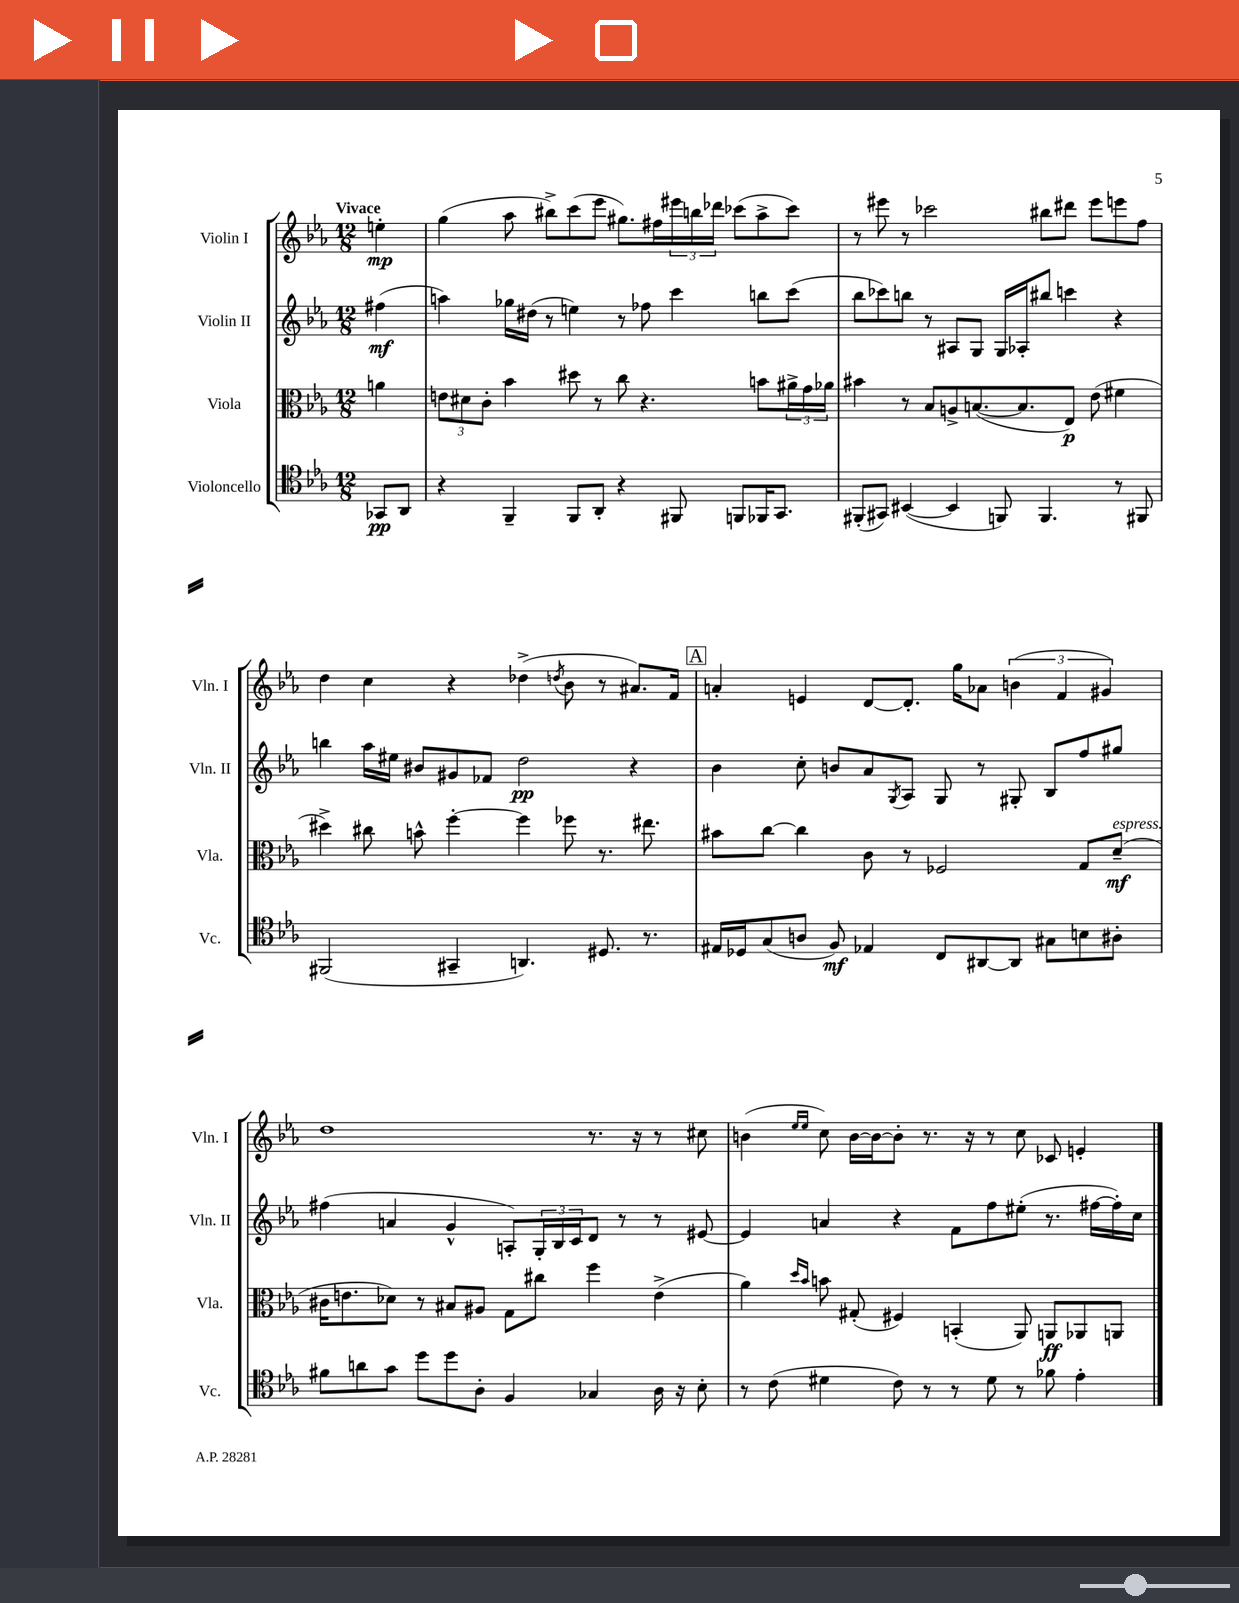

**kern	**kern	**kern	**kern
*staff4	*staff3	*staff2	*staff1
*clefC4	*clefC3	*clefG2	*clefG2
*k[b-e-a-]	*k[b-e-a-]	*k[b-e-a-]	*k[b-e-a-]
*M12/8	*M12/8	*M12/8	*M12/8
8GG-/L	4a\	(4ff#\	4ee'\
8AA-/J	.	.	.
=	=	=	=
4r	12e\L	4aa\)	(4gg\
.	12d#\	.	.
.	12c'\J	.	.
4FF~/	4b-\	16gg-\LL	8aa-\
.	.	(16dd#\JJ	.
.	.	8r	8bb#^\L)
8FF/L	8dd#\	4ee\)	(8ccc\
8AA-'/J	8r	.	8eee-\J
4r	8cc\	8r	8.gg#\L)
.	4.r	8ff-\	.
.	.	.	16ff#\L
8FF#/	.	4ccc\	24eee#\
.	.	.	24bb\
.	.	.	24ddd-\JJ
8FF/L	.	.	(8ccc-\L
16FF-/K	8b\L	8bb\L	8aa-^\
8.GG/J	.	.	.
.	24a#^\L	(8ccc\J	8ccc-\J)
.	24g\	.	.
.	24a-\JJ	.	.
=	=	=	=
(8FF#'/L	4b#\	8bb-\L	8r
8GG#/J)	.	8ccc-\)	8eee#\
([4BB#/	8r	8bb\J	8r
.	8B-/L	8r	2ccc-\
4BB#/]	8A^/	8A#/L	.
.	([8.B/	8G/J	.
8FF/)	.	16G/LL	.
.	8.B/]	16A-'/J	.
4.FF/	.	8bb#/J	8bb#\L
.	8E-/J)	4ccc\	8ddd#\J
.	(8e-\	.	8eee#\L
8r	4f#\	4r	8eee\
8FF#/	.	.	8ff\J
=	=	=	=
(2FF#/	4dd#^\)	4bb\	4dd\
.	8cc#\	16aa-\LL	4cc\
.	.	16ee#\JJ	.
.	8b^^\	8b#/L	.
4GG#~/	[4ff'\	8g#/	4r
.	.	8f-/J	.
4.AA/)	4ff\]	2dd\	(4dd-^\
.	.	.	8qdd/
.	8ff-\	.	8b-\
8.D#/	8.r	.	8r
.	.	4r	8.a#/L)
8.r	8.ee#\	.	.
.	.	.	16f/Jk
=	=	=	=
16E#/LL	8b#\L	4b-\	4a'/
16D-/J	.	.	.
(8G/	[8cc\J	.	.
8A/J	4cc\]	8cc'\	4e/
8F/)	.	8b/L	.
4E-/	8c\	8a-/	[8d/L
.	.	8qG/	.
.	8r	8A-/J	8.d'/]J
8C/L	2F-/	8G/	.
.	.	.	16gg\LK
[8AA#/	.	8r	8a-\J
8AA#/]J	.	8G#'/	(6b\
8G#\L	.	8B-/L	.
.	.	.	6f/
8B\	8G/L	8ff/	.
.	.	.	6g#/)
8A#'\J	(8d~/J	8gg#/J	.
=	=	=	=
8f#\L	16c#\LK	(4ff#\	1dd
.	8.e\	.	.
8a\	.	.	.
8g\J	8d-\J)	4a/	.
8dd\L	8r	.	.
8dd\	8B#/L	4g^^/	.
8A-'\J	8A#/J	.	.
4F/	8G\L	8A'/L)	.
.	8cc#\J	24G'/L	.
.	.	24B-/	.
.	.	24c/J	.
4G-/	4ff\	8d/J	8.r
.	.	8r	.
.	.	.	16r
16A-\	(4e^\	8r	8r
16r	.	.	.
8B-'\	.	[8e#/	8cc#\
=	=	=	=
8r	4a-\)	4e#/]	(4b\
(8c\	.	.	.
.	16qqdd/LL	.	16qqee-/LL
.	16qqb-/JJ	.	16qqee-/JJ
4d#\	8b\	4a/	8cc\)
.	(8G#'/	.	[16b\LL
.	.	.	16b\_J
8c\)	4F#/)	4r	8b'\]J
8r	.	.	8.r
8r	(4BB'/	8f\L	.
.	.	.	16r
8d#\	.	8ff\	8r
8r	8AA-/)	(8ee#'\J	8cc\
8f-\	8AA/L	8.r	8c-/
4e-'\	8AA-/	.	4e'/
.	.	[16ff#\LL	.
.	8AA/J	16ff#'\])	.
.	.	16cc\JJ	.
==	==	==	==
*-	*-	*-	*-
